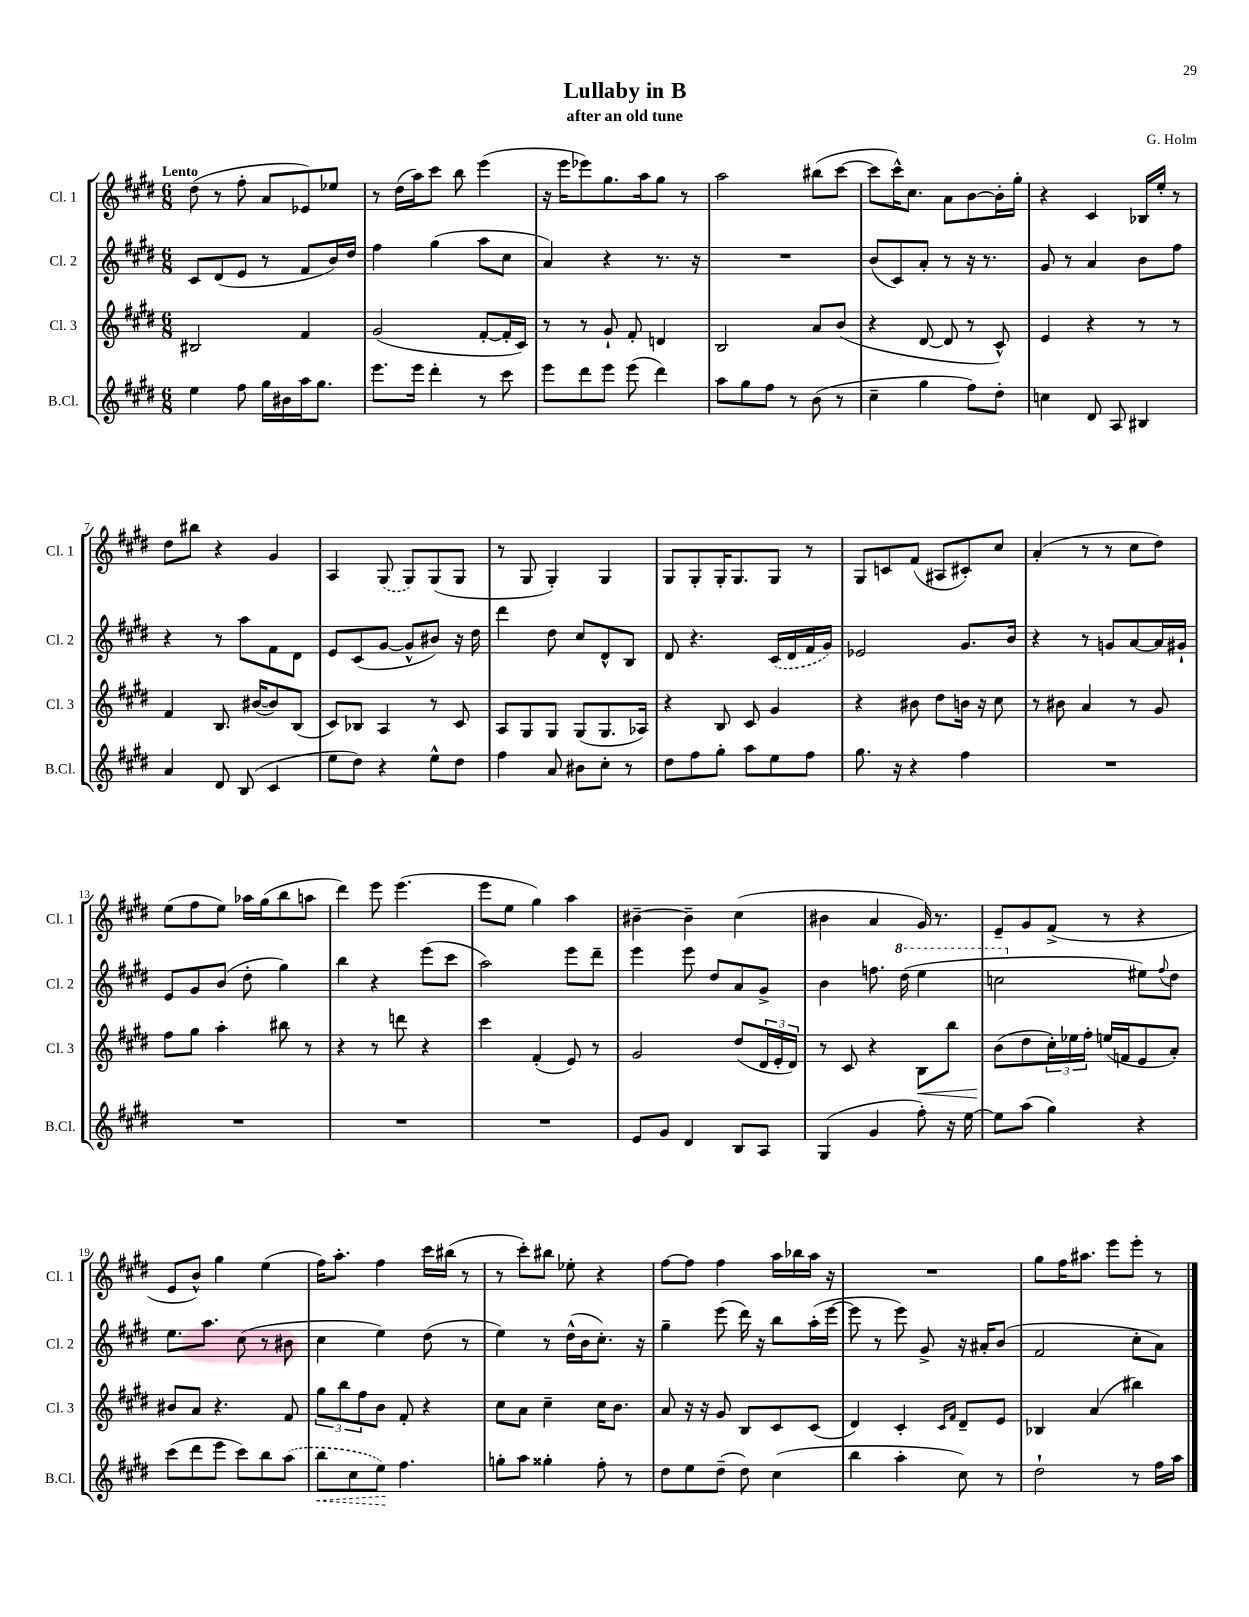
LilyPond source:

\header { title = "Lullaby in B" composer = "G. Holm" subtitle = "after an old tune" }
<<
\new StaffGroup <<
\new Staff = "s0" \with { instrumentName = "Cl. 1" shortInstrumentName = "Cl. 1" } {
    \clef treble \key e \major \numericTimeSignature \time 6/8 \tempo "Lento"
    dis''8( r8 fis''8-. a'8 ees'8) ees''8 |
    r8 dis''16( a''16) cis'''8 b''8 e'''4( |
    r16 e'''16 ees'''8) gis''8. a''16 gis''8 r8 |
    a''2 bis''8( cis'''8~ |
    cis'''8 cis'''16-^) cis''8. a'8 b'8~ b'16-. gis''16-. |
    r4 cis'4 bes16 e''16-. r8 |
    dis''8 bis''8 r4 gis'4 |
    a4 \once \slurDashed gis8( gis8) gis8( gis8 |
    r8 gis8 gis4-.) gis4 |
    gis8 gis8-. gis16-. gis8. gis8 r8 |
    gis8 c'8 fis'8( ais8 cis'8-.) cis''8 |
    a'4-.( r8 r8 cis''8 dis''8) |
    e''8( fis''8 e''8) aes''16 gis''16( b''8 a''8 |
    dis'''4) e'''8 e'''4.( |
    e'''8 e''8 gis''4) a''4 |
    bis'4~-- bis'4-- cis''4( |
    bis'4 a'4 gis'16) r8. |
    e'8-- gis'8 fis'8->( r8 r4 |
    e'8 b'8-^) gis''4 e''4( |
    fis''16) a''8.-. fis''4 cis'''16 bis''16( r8 |
    r8 cis'''8-.) bis''8 ees''8-. r4 |
    fis''8~ fis''8 fis''4 a''16 bes''16 a''16 r16 |
    R2. |
    gis''8 fis''16 ais''8. e'''8 e'''8-. r8 \bar "|." |
}
\new Staff = "s1" \with { instrumentName = "Cl. 2" shortInstrumentName = "Cl. 2" } {
    \clef treble \key e \major \numericTimeSignature \time 6/8
    cis'8 dis'8( e'8 r8 fis'8 b'16) dis''16 |
    fis''4 gis''4( a''8 cis''8 |
    a'4) r4 r8. r16 |
    R2. |
    b'8( cis'8) a'8-. r8 r16 r8. |
    gis'8 r8 a'4 b'8 fis''8 |
    r4 r8 a''8 fis'8 dis'8 |
    e'8 cis'8( gis'8~ gis'8-^ bis'8) r16 dis''16 |
    dis'''4 dis''8 cis''8 dis'8-^ b8 |
    dis'8 r4. \once \slurDashed cis'16( dis'16 fis'16 gis'16) |
    ees'2 gis'8. b'16 |
    r4 r8 g'8 a'8~ a'16 gis'16-! |
    e'8 gis'8 b'8( dis''8-. gis''4) |
    b''4 r4 e'''8( cis'''8 |
    a''2) e'''8 dis'''8-- |
    e'''4 e'''8 dis''8 a'8 gis'8-> |
    b'4 f''8. \ottava #1 dis'''16( e'''4 |
    c'''2 \ottava #0 eis''8) \appoggiatura { fis''8 } dis''8 |
    e''8. a''8. cis''8( r8 bis'8 |
    cis''4 e''4) dis''8( r8 |
    e''4) r8 dis''16-^( b'16 cis''8.-.) r16 |
    gis''4-- e'''8( dis'''16) r16 b''8 a''16-.( e'''16~ |
    e'''8 r8 e'''8) gis'8-> r16 ais'16-. b'8( |
    fis'2 cis''8-. a'8) \bar "|." |
}
\new Staff = "s2" \with { instrumentName = "Cl. 3" shortInstrumentName = "Cl. 3" } {
    \clef treble \key e \major \numericTimeSignature \time 6/8
    bis2 fis'4 |
    gis'2( fis'8~-. fis'16-. cis'16) |
    r8 r8 gis'8-! fis'8-. d'4 |
    b2 a'8 b'8( |
    r4 dis'8~ dis'8 r8 cis'8-^) |
    e'4 r4 r8 r8 |
    fis'4 b8. bis'16~( bis'8) b8( |
    cis'8) bes8 a4 r8 cis'8 |
    a8 gis8 gis8 gis8( gis8. aes16) |
    r4 b8 cis'8 gis'4 |
    r4 bis'8 dis''8 b'16 r16 cis''8 |
    r8 bis'8 a'4 r8 gis'8 |
    fis''8 gis''8 a''4-. bis''8 r8 |
    r4 r8 d'''8 r4 |
    cis'''4 fis'4-.( e'8) r8 |
    gis'2 dis''8( \tuplet 3/2 { dis'16 e'16-. dis'16) } |
    r8 cis'8 r4 b8\< b''8 |
    b'8\!( dis''8 \tuplet 3/2 { cis''16-.) ees''16 fis''16-. } e''16( f'16 e'8 a'8-.) |
    bis'8 a'8 r4. fis'8 |
    \tuplet 3/2 { gis''8 b''8 fis''8 } b'8 fis'8-. r4 |
    cis''8 a'8 cis''4-- cis''16 b'8. |
    a'8 r16 r16 gis'8 b8 cis'8 cis'8( |
    dis'4) cis'4-. \grace { cis'16 fis'16 } dis'8-- e'8 |
    bes4 a'4( bis''4) \bar "|." |
}
\new Staff = "s3" \with { instrumentName = "B.Cl." shortInstrumentName = "B.Cl." } {
    \clef treble \key e \major \numericTimeSignature \time 6/8
    e''4 fis''8 gis''16 bis'16 a''16 gis''8. |
    e'''8. e'''16 dis'''4-. r8 cis'''8 |
    e'''8 dis'''8 e'''8 e'''8( dis'''4) |
    a''8 gis''8 fis''8 r8 b'8( r8 |
    cis''4-- gis''4 fis''8) dis''8-. |
    c''4 dis'8 a8 bis4 |
    a'4 dis'8 b8( cis'4 |
    e''8 dis''8) r4 e''8-^ dis''8 |
    fis''4 a'8 bis'8 cis''8-. r8 |
    dis''8 fis''8 gis''8-. a''8 e''8 fis''8 |
    gis''8. r16 r4 fis''4 |
    R2. |
    R2. |
    R2. |
    R2. |
    e'8 gis'8 dis'4 b8 a8 |
    gis4( gis'4 fis''8-.) r16 e''16~ |
    e''8 a''8( gis''4) r4 |
    cis'''8( dis'''8 e'''8 cis'''8) b''8 \once \slurDashed a''8( |
    \once \override Hairpin.style = #'dashed-line b''8\< cis''8 e''8\!) fis''4. |
    g''8-. a''8 gisis''4-. fis''8-. r8 |
    dis''8 e''8 dis''8--( dis''8) cis''4( |
    b''4 a''4-. cis''8) r8 |
    dis''2-! r8 fis''16 a''16 \bar "|." |
}
>>
>>
